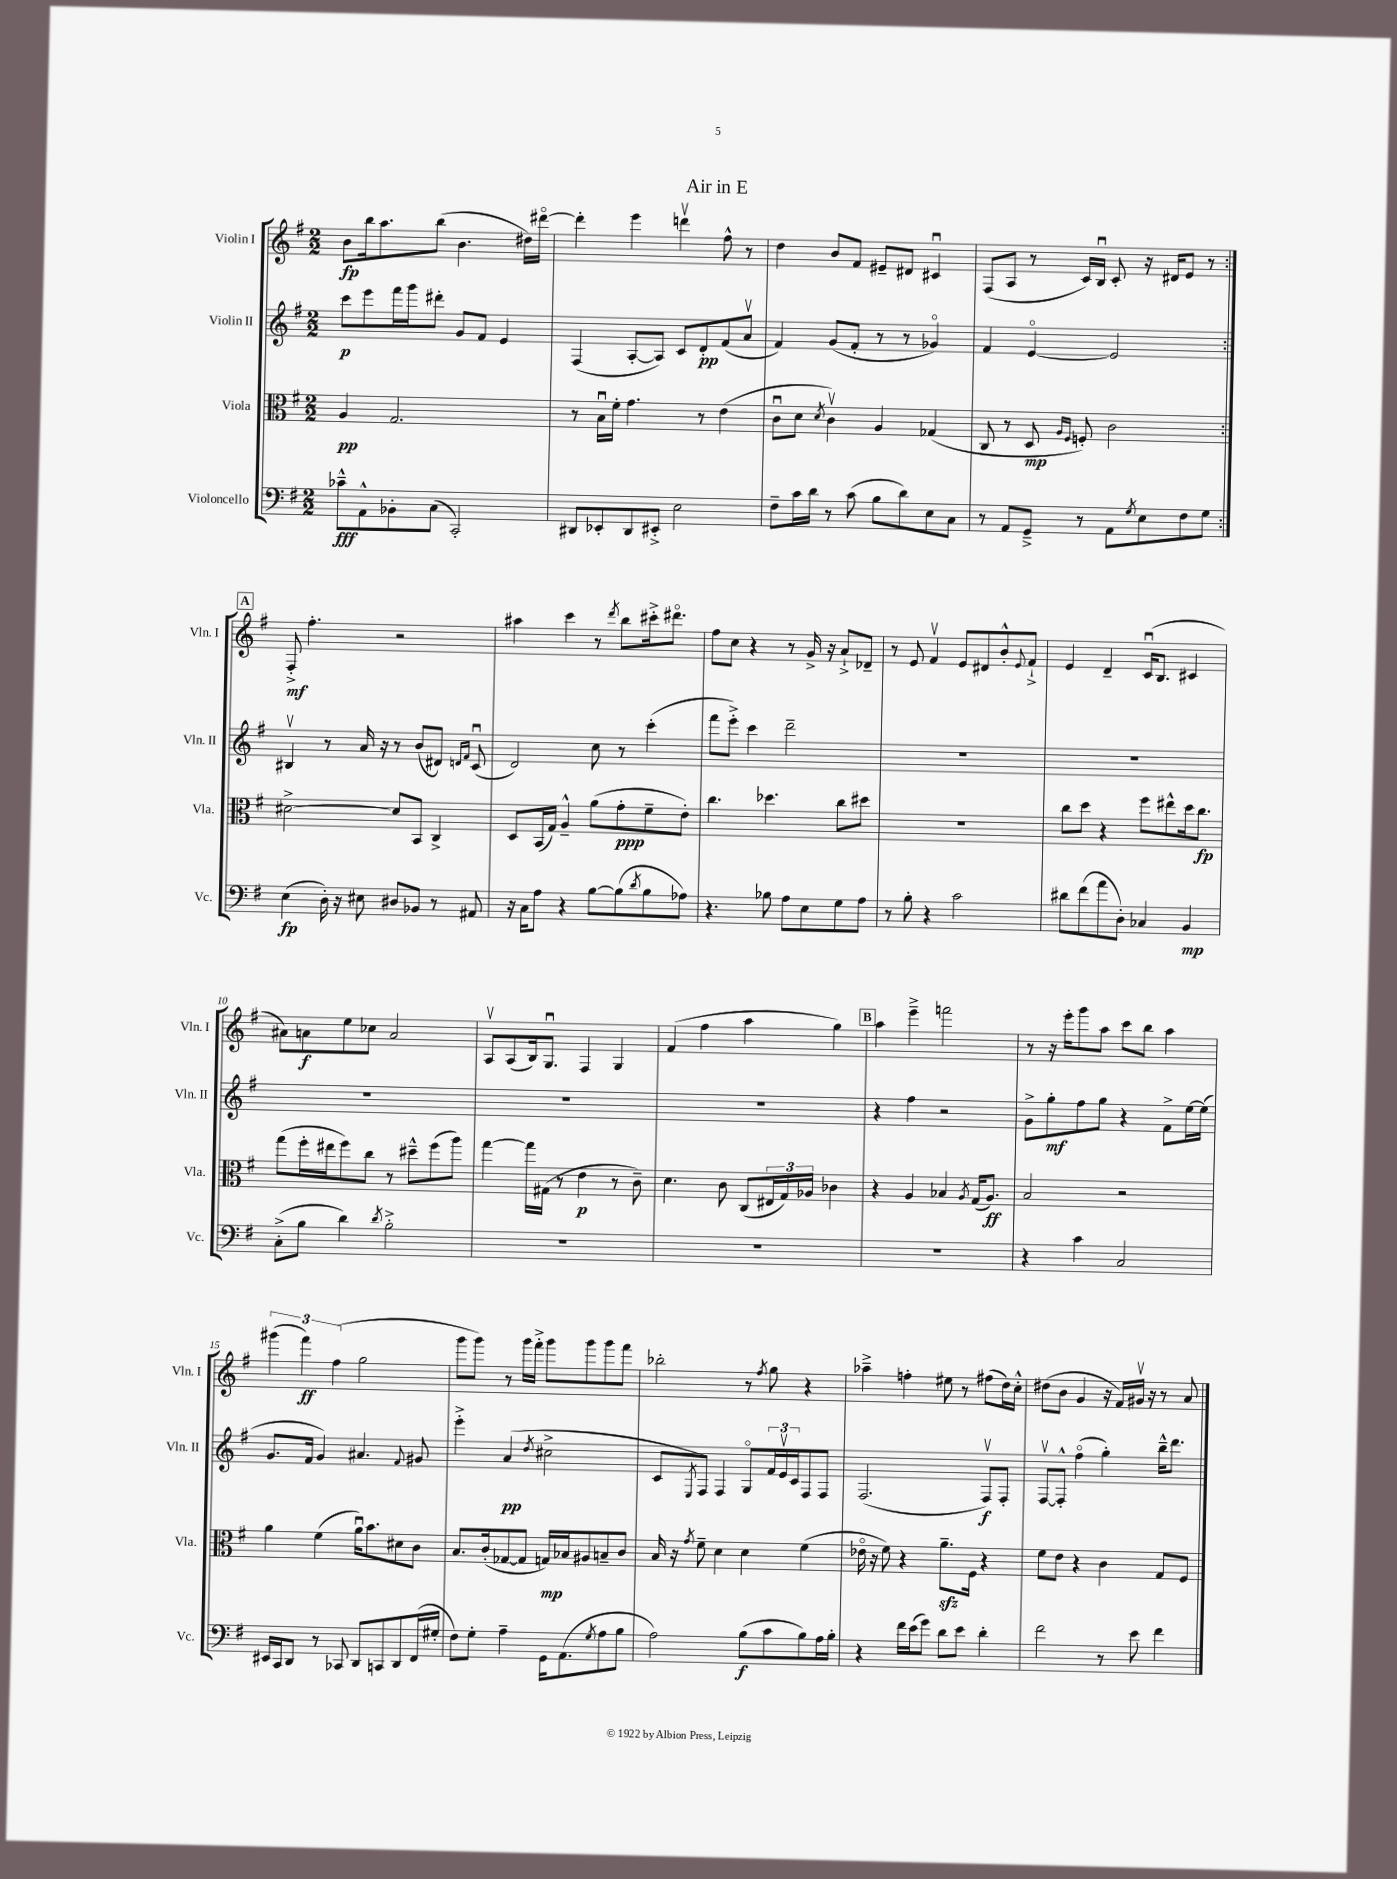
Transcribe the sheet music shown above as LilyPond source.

\header { title = "Air in E" }
<<
\new StaffGroup <<
\new Staff = "s0" \with { instrumentName = "Violin I" shortInstrumentName = "Vln. I" } {
    \clef treble \key g \major \numericTimeSignature \time 2/2
    \repeat volta 2 { b'8\fp b''16 a''8. b''8( b'4. dis''16) dis'''16~\flageolet |
    dis'''4-. e'''4 d'''4\upbow fis''8-^ r8 |
    d''4 b'8 fis'8 eis'8-- dis'8 cis'4\downbow |
    fis8( a8 r8 c'16) b16\downbow c'8-. r16 dis'16 e'8 r8 | }
    \mark \markup { \box "A" } fis8-.->\mf fis''4.-. r2 |
    ais''4 c'''4 r8 \acciaccatura { d'''8 } b''8 cis'''16-.-> dis'''8.\flageolet |
    fis''8 c''8 r4 r8 g'16-> r16 a'8-!-> des'8-- |
    r8 e'8 fis'4\upbow e'8 dis'8 b'8-.-^ \appoggiatura { e'8 } fis'8-!-> |
    e'4 d'4-- c'16\downbow( b8. cis'4 |
    ais'8) a'8\f e''8 ces''8 a'2 |
    a8\upbow a8( b16) g8.\downbow fis4 g4 |
    fis'4( fis''4 a''4 g''4) |
    \mark \markup { \box "B" } a''4 e'''4---> f'''2 |
    r8 r16 e'''16-. g'''8 a''8 c'''8 b''8 a''4 |
    \tuplet 3/2 { gis'''4( fis'''4\ff) fis''4( } g''2 |
    g'''8 g'''8) r8 g'''16 fis'''16-.-> g'''8 g'''8 g'''8 fis'''8 |
    bes''2-. r8 \acciaccatura { fis''8 } g''8 r4 |
    aes''4---> f''4-. eis''8 r8 fis''8( d''16) c''16-.-^ |
    dis''8( b'8 g'4 r16 fis'16) gis'16\upbow r16 r8 a'8 \bar "|." |
}
\new Staff = "s1" \with { instrumentName = "Violin II" shortInstrumentName = "Vln. II" } {
    \clef treble \key g \major \numericTimeSignature \time 2/2
    \repeat volta 2 { c'''8\p e'''8 fis'''16 g'''16 dis'''8-. g'8 fis'8 e'4 |
    fis4( a8~-. a8) c'8 d'8-.\pp fis'8( a'8\upbow |
    fis'4) g'8( fis'8-. r8 r8 ges'4\flageolet) |
    fis'4 e'4~\flageolet e'2 | }
    \mark \markup { \box "A" } bis4\upbow r8 a'16 r16 r8 b'8( dis'8) \grace { d'16 fis'16 } c'8\downbow( |
    d'2) c''8 r8 c'''4-.( |
    fis'''8 e'''8-.->) c'''4 d'''2-- |
    R1 |
    R1 |
    R1 |
    R1 |
    R1 |
    \mark \markup { \box "B" } r4 fis''4 r2 |
    g'8-> g''8-.\mf fis''8 g''8 r4 fis'8-> e''16~ e''16( |
    g'8. fis'16 g'4) ais'4. \appoggiatura { fis'8 } gis'8 |
    e'''4-.-> a'4\pp( \acciaccatura { d''8 } cis''2-> |
    c'8 \acciaccatura { e8 } fis8) fis4 g8\flageolet \tuplet 3/2 { fis'16 e'16\upbow c'16 } fis8 fis8 |
    fis2.( fis8\upbow\f) fis8-. |
    fis8~\upbow fis8-.-^ fis''4\flageolet( g''4-.) b''16---^ d'''8. \bar "|." |
}
\new Staff = "s2" \with { instrumentName = "Viola" shortInstrumentName = "Vla." } {
    \clef alto \key g \major \numericTimeSignature \time 2/2
    \repeat volta 2 { a4\pp g2. |
    r8 b16\downbow fis'16-. g'4. r8 e'4( |
    c'8\downbow d'8 \acciaccatura { d'8 } c'4\upbow) a4 ges4( |
    c8 r8 d8\mp \grace { a16 fis16 } f8-.) c'2 | }
    \mark \markup { \box "A" } dis'2~-> dis'8 b,8 c4-> |
    d8 b,16( g16) a4---^ a'8( g'8-.\ppp fis'8-- e'8-.) |
    c''4. des''4. c''8 dis''8 |
    R1 |
    c''8 d''8 r4 fis''8 eis''8-^ d''16 c''8.\fp |
    g''8( fis''16-. eis''16 fis''8) c''8 r8 dis''8---^ fis''8( a''8) |
    g''4~ g''16 gis16( r8 e'4\p r8 c'8--) |
    d'4. c'8 c8( \tuplet 3/2 { eis16 g16) aes16 } ces'4 |
    \mark \markup { \box "B" } r4 a4 bes4 \acciaccatura { a8 } g16( a8.\ff) |
    b2 r2 |
    a'4 fis'4( a'16\downbow) b'8. dis'8 c'8 |
    b8. c'16-.( ges8~ ges8 g16\mp) bes16 ais8 b8-- c'8 |
    b16 r16 \acciaccatura { g'8 } fis'8-- d'4 d'4 fis'4( |
    ees'16\flageolet r16 fis'8) r4 a'8.--\sfz fis16 r4 |
    fis'8 e'8 r4 c'4 g8 fis8 \bar "|." |
}
\new Staff = "s3" \with { instrumentName = "Violoncello" shortInstrumentName = "Vc." } {
    \clef bass \key g \major \numericTimeSignature \time 2/2
    \repeat volta 2 { ces'8---^\fff a,8-^ bes,8-. c8( c,2-.) |
    dis,8 ees,8-. dis,8 eis,8-.-> e2 |
    fis8-- c'16 d'16 r8 c'8( b8 d'8) e8 c8 |
    r8 a,8 g,8---> r8 a,8 \acciaccatura { g8 } e8 fis8 g8 | }
    \mark \markup { \box "A" } e4\fp( d16-.) r16 eis8 dis8 bes,8 r8 ais,8 |
    r16 c16 a8 r4 b8~ b8( \acciaccatura { d'8 } b8 aes8) |
    r4. bes8 a8 e8 g8 a8 |
    r8 b8-. r4 c'2 |
    dis'8 fis'8( a'8 d8-.) ces4 b,4\mp |
    c8-.->( b8 d'4) \acciaccatura { d'8 } b2-.-> |
    R1 |
    R1 |
    \mark \markup { \box "B" } R1 |
    r4 c'4 c2 |
    eis,16 c,16 d,8 r8 ces,8 d,8 c,8 d,8 fis,16( gis16-. |
    fis8) g8-. a4-- g,16 a,8.( \acciaccatura { g8 } a8 b8 |
    a2) b8\f( c'8 b8) a16 b16-. |
    r4 fis'16 e'16( g'8) d'8 e'8 d'4-. |
    fis'2 r8 e'8 fis'4 \bar "|." |
}
>>
>>
